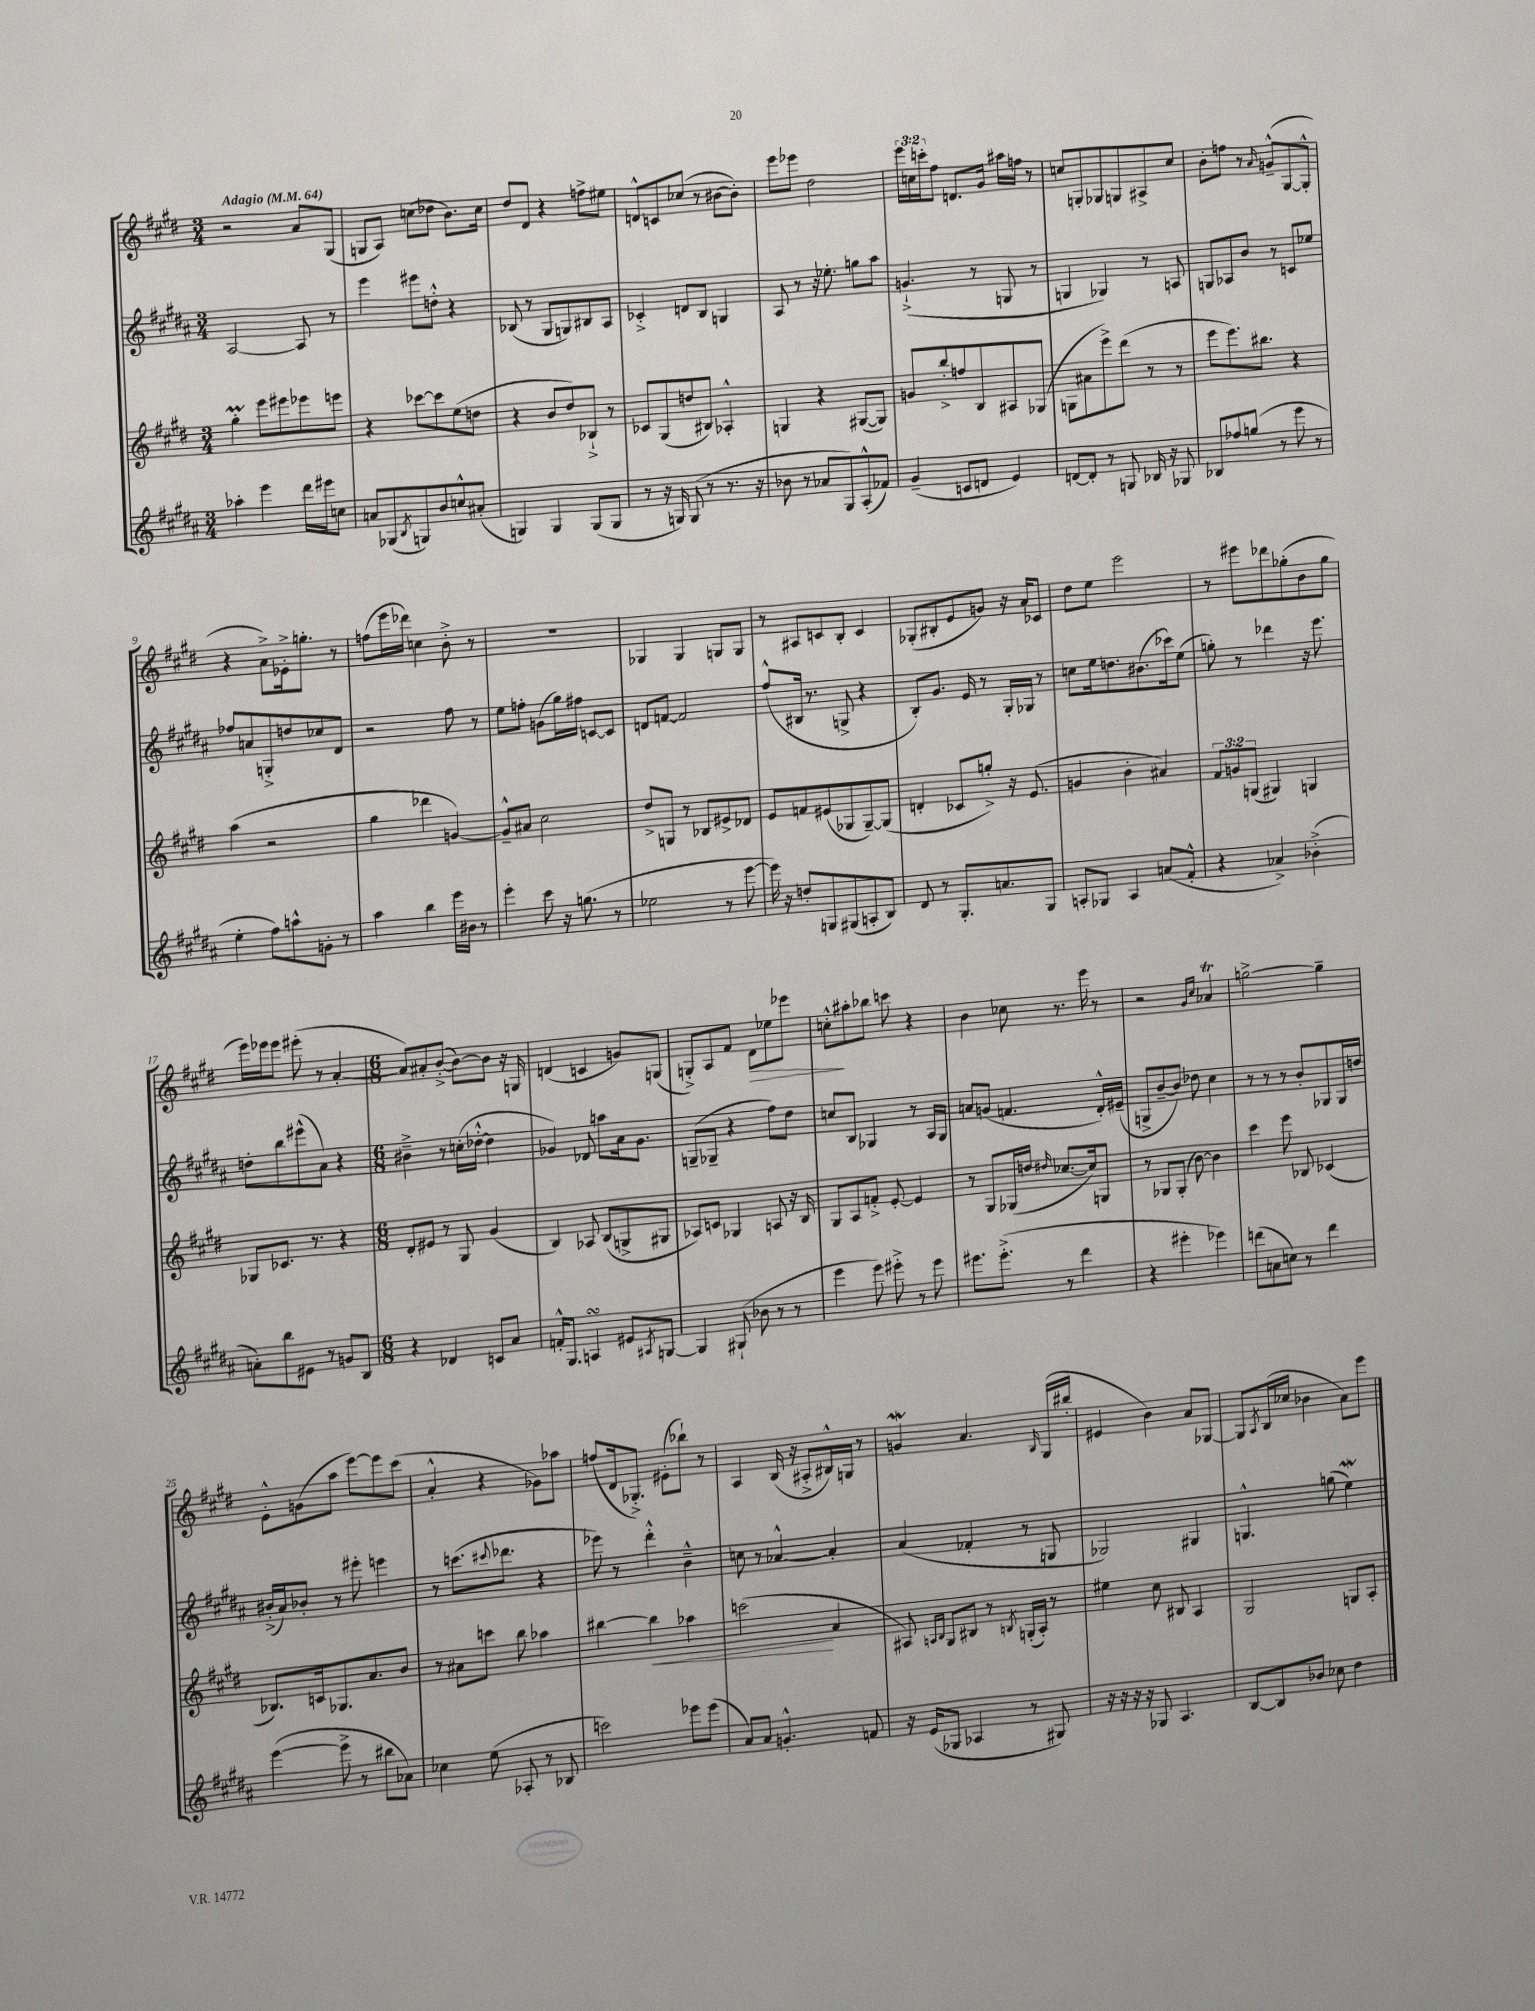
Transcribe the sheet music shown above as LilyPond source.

<<
\new StaffGroup <<
\new Staff = "s0" {
    \clef treble \key e \major \numericTimeSignature \time 3/4 \override Staff.TupletNumber.text = #tuplet-number::calc-fraction-text \tempo "Adagio" 4 = 64
    r2 a'8 gis8( |
    g8 a8) c''8( des''8 b'8.) c''16 |
    dis''8 dis'8 r4 f''8-> eis''8 |
    d'8-^ c'8 ces''8( r8 bis'8~ bis'8-.) |
    e'''8 ees'''8 dis''2 |
    \tuplet 3/2 { e'''16 c''16 c'''16-. } fis''8 d'8. gis'16 ais''16 f''16 r8 |
    c''8 g8-. ges8 g8 ais8-> c''8 |
    b'8-. f''8 r8 \grace { a'16 } g'8---^( gis8~ gis8-.-^ |
    r4 a'8->) ees'16-.-> g''8.-. r8 |
    f''8( e'''16 des'''16) c''4 b'8-.-> r8 |
    R2. |
    ges4 ges4 g8 g8 |
    r8 ais8 c'8 b8-. c'4 |
    ges8-.( bis8-. e'8 g'8) r16 a'16 ces'8 |
    dis''8 e''8 e'''2 |
    r8 eis'''8 des'''8 ges''8-.( b'8 ges''8 |
    e'''16) ees'''16 ees'''8 eis'''8-.( r8 a'4~-. |
    \numericTimeSignature \time 6/8 a'8) ais'8-. b'8~-.->( b'8~) b'8 r16 g16 |
    d'4( c'4 g'8) g8( |
    g8-.->) a8 fis'8 dis'8\> ees''8 ees'''8 |
    c''8-.-^\! ais''8-. bes''8 c'''8 r4 |
    b'4 ces''8 r8. e'''16 r8 |
    r2 \grace { gis'16 cis''16 } aes'4\trill |
    g''2~-> g''4-- |
    e'8-.-^ g'8( a''8 e'''8~) e'''8 cis'''8( |
    a'4-.-^ r4 ges'8) aes''8 |
    f''8( dis'16 ges8.-.->) eis'8-.( bes''8-!) r8 |
    a4 b16( r16 ais8-.-> bis16-^) g16 r8 |
    g'4\mordent a'4. \grace { b16 } gis16( bis''16-. |
    eis'4 b'4) a'8 ges8~ |
    ges8 \acciaccatura { a8 } b16( ces''16 bes'4 a'8) e'''8 \bar "|." |
}
\new Staff = "s1" {
    \clef treble \key b \major \numericTimeSignature \time 3/4
    ais2~ ais8 r8 |
    e'''4 eis'''8 d''8-.-^ r4 |
    bes8( r8 gis8 g8) bis8 ais8 |
    ces'4-.-> d'8 b8 g4 |
    ais8 r8 r16 ees''8.-. g''8 ais''8 |
    g'4.-!->( r8 g8 r8 |
    g4 ges4) r8 a8 |
    g8 aes8 b'8 r8 c'8 ees''8 |
    fes''8 a'8 g8-.-> d''8 ces''8 dis'8 |
    r2 fis''8 r8 |
    e''8 f''8-. g'8( gis''16) fis''16 c'8~ c'8 |
    d'8 f'8~ f'2 |
    fis''8-^( bis16 r8. g8-> r4 |
    b8-.) gis'8. e'16 r8 gis16-. ges16 r8 |
    c''8 e''16 d''8. bis'8.( ces'''16) e''8( |
    g''8-.) r8 des'''4 r16 e'''8. |
    d''8-. b''8 eis'''8-^( ais'8) r4 |
    \numericTimeSignature \time 6/8 bis'4---> r8 c''16-.( des''16~-.-^ des''4 |
    ges'4) des'8 a''8 ais'16 ges'8. |
    g8--( ges8-- r4 fis''8) dis''8 |
    c''8 b8 ges4 r8 ais16 ges16 |
    a'8 g'8( f'4. dis'16-.-^) eis'16--( |
    g8-> b'8~-- b'8) des''8 cis''4 |
    r8 r8 r8 b'8-. ges8 ges16 d''16 |
    bis'16-.->( ais'16) bes'8-. r8 eis'''8-. e'''4 |
    r8 c'''8.( \appoggiatura { cis'''8 } des'''8. r4 |
    ees'''8) r8 dis'''4-.-^ b'4---^ |
    c''8 r8 aes'4~-^ aes'4-. |
    ais'4( fes'4-. r8 g8 |
    ges2) gis4 |
    g4.-^ g''8( e''4\mordent) \bar "|." |
}
\new Staff = "s2" {
    \clef treble \key e \major \numericTimeSignature \time 3/4 \override Staff.TupletNumber.text = #tuplet-number::calc-fraction-text
    gis''4-.\prall e'''8 eis'''8 ees'''8 e'''8 |
    r4 ces'''8~ ces'''8 e''8( d''8 |
    r4 b'8 dis''8) bes8-!-> r8 |
    ces'8 gis8( d''8 bis8) aes4-.-^ |
    g4 r4 gis8~( gis8) |
    g'8 b''8-.-> f''8 b8 ais8 ges8( |
    g8 ais'8 e'''8->) dis'''8( r8 r8 |
    e'''8 e'''8.) bis''8. r4 |
    a''4( r2 |
    gis''4 des'''4 g'4~) |
    g'8---^ ais'8 cis''2 |
    dis''8-> g8 r8 bes8 eis'8-> des'8 |
    e'8 f'8 eis'8( ges8 ges8~--) ges8( |
    d'4-. ces'8 g''8-.->) r16 e'8.( |
    g'4 b'4-. ais'4) |
    \tuplet 3/2 { fis'8 g'8 g8( } gis4) g4 |
    ges8 ces'8. r8. r4 |
    \numericTimeSignature \time 6/8 dis'8-. eis'8 r8 gis8 gis'4( |
    b4) aes8 b8( g8-> gis8 |
    aes8) c'8 ges4 a8 r16 b16 |
    gis8 a8 f'8-.-> e'8~-. e'4 |
    r8 gis8 ges16( d''16 \grace { dis''16 } ces''8.~ ces''16) g8 |
    r8 ges8 ges8-.( b'8~) b'4 |
    cis'''4 e'''8 bes8 ces'4( |
    bes8.) c'16 ges8. a'8. b'8 |
    r8 ais'8 c'''8 b''8 aes''4 |
    bis''4~ bis''4\< aes''4 |
    c'''2\!( a'4 |
    ais8) \grace { a16 b16 } gis8 bis8 r8 \acciaccatura { b8 } g16-.( a16-.) r8 |
    eis''4 cis''8 bis8 a4 |
    gis2 g8 a8-. \bar "|." |
}
\new Staff = "s3" {
    \clef treble \key b \major \numericTimeSignature \time 3/4
    aes''4-. e'''4 dis'''16 eis'''16 c''8 |
    a'8 ges8( \acciaccatura { b8 } g8) b'8 c''8-^ ais'8-.( |
    g4) g4 g8( g8 |
    r8 r16 g16) g8( r8 r8. r16 |
    bes'8 r8 aes'8 gis8) ais8-.-^( fes'8) |
    gis'4--( c'8 d'8 e'4) |
    d'8~ d'8-. r8 g8 bes16 r16 ges8 |
    bes8 fes''8 g''8( r8 e'''8 r8 |
    e''4-. fis''8) a''8-^ g'8-. r8 |
    ais''4 b''4 e'''16 bis'16 r8 |
    e'''4-. cis'''8 r16 g''8.( r8 |
    ees''2 r8 e'''8~ |
    e'''16) r16 d''8-. g8 gis8( a8-. b8) |
    dis'8 r8 gis8.-. a'8. gis8 |
    a8-. ges8 a4 a'8( fis'8-.-^ |
    r4 aes'4->) bes'4-.->( |
    a'8-.) b''8 eis'8 r8 g'8 b8 |
    \numericTimeSignature \time 6/8 r4 des'4 c'8 ais'8 |
    f'16-.-^ gis8. a4\turn eis'8 \acciaccatura { ais8 } g8~ |
    g4 gis8-!( bes'8 r8 r8 |
    e'''4 e'''8) eis'''8-.-> r8 eis'''8 |
    eis'''8. eis'''8.-.->( r8 dis'''4 |
    r4 eis'''4-. ees'''4) |
    d'''8( a'8 c''8) r8 d'''4 |
    e'''4~( e'''8-> r8 bis''8 aes'8) |
    ces''4 e''8( aes8-. r8 bes8 |
    c'''2) ees'''8 ees'''8( |
    ais'8) ais'8 g'4.-.-^ f'8 |
    r16 e'16( ges8 aes4 r8 gis8) |
    r16 r16 r16 r16 ges8 ais4. |
    b8~ b8 bes'8 ces''8 dis''4 \bar "|." |
}
>>
>>
